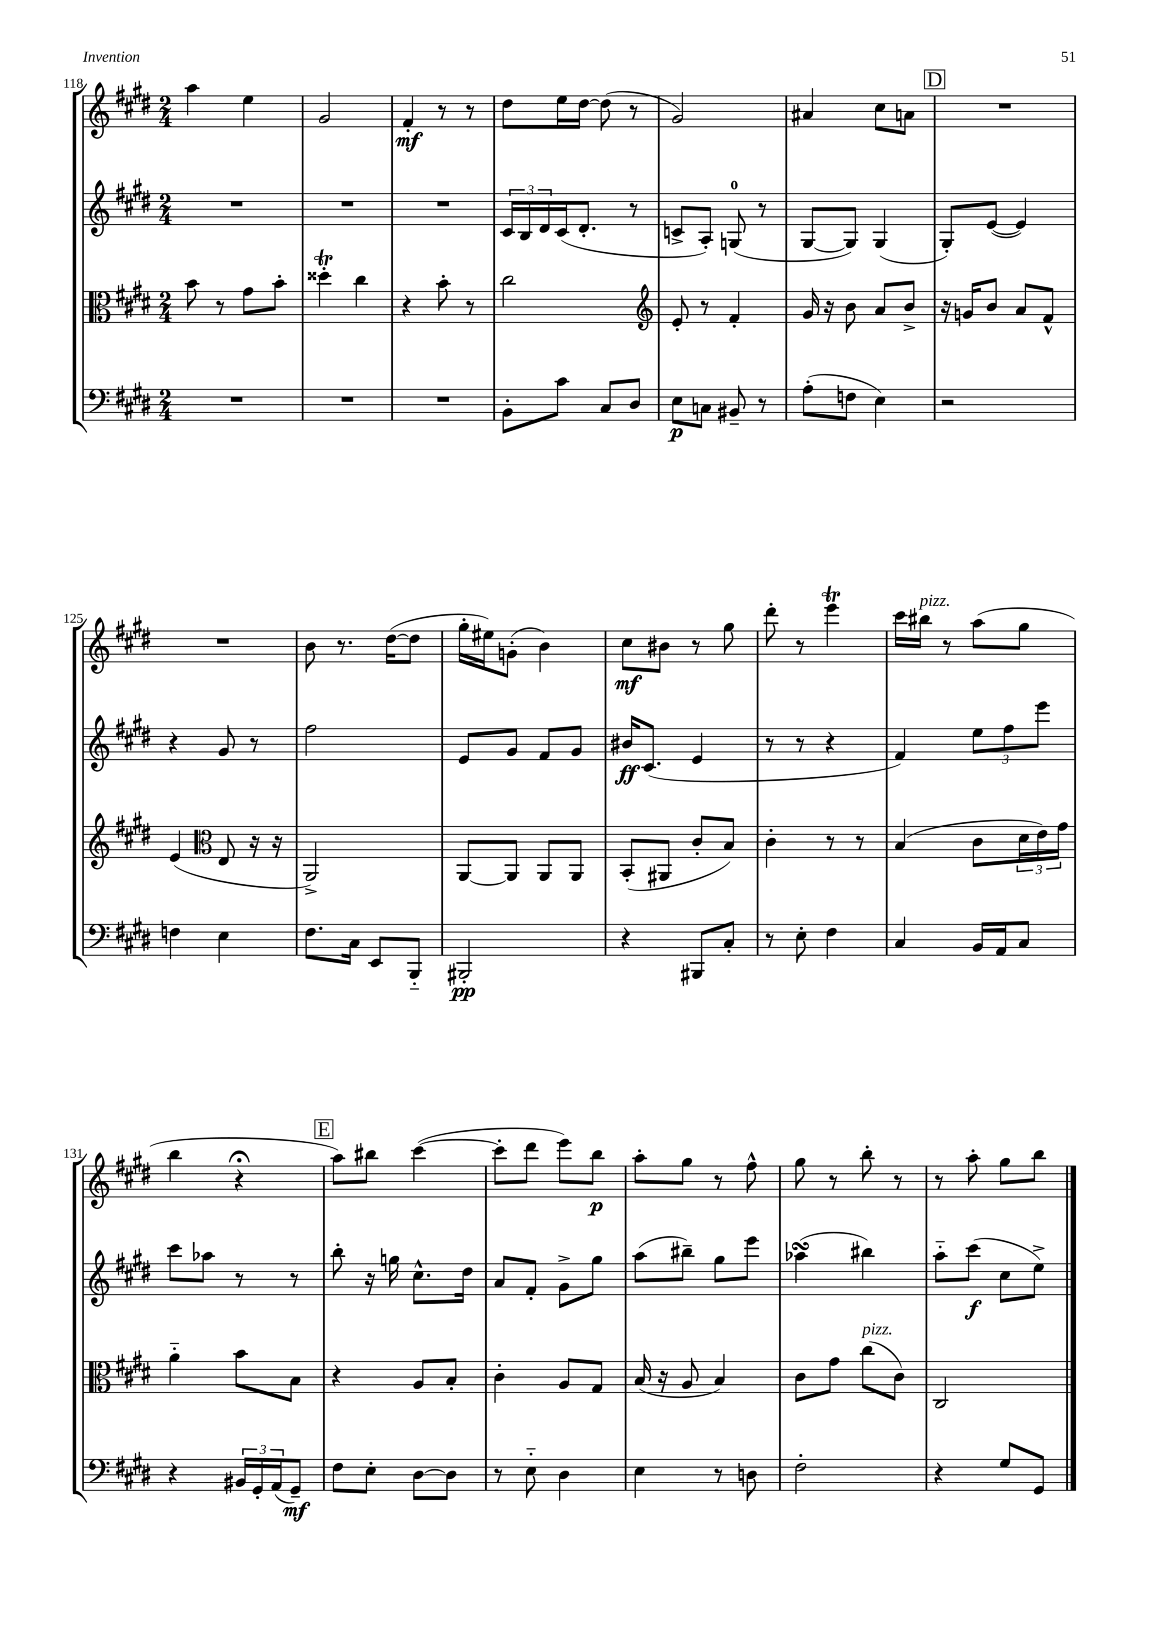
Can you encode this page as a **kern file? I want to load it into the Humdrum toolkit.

**kern	**dynam	**kern	**kern	**dynam	**kern	**dynam
*part4	*part4	*part3	*part2	*part2	*part1	*part1
*staff4	*staff4	*staff3	*staff2	*staff2	*staff1	*staff1
*clefF4	*	*clefC3	*clefG2	*	*clefG2	*
*k[f#c#g#d#]	*	*k[f#c#g#d#]	*k[f#c#g#d#]	*	*k[f#c#g#d#]	*
*M2/4	*	*M2/4	*M2/4	*	*M2/4	*
=118	=118	=118	=118	=118	=118	=118
2r	.	8b\	2r	.	4aa\	.
.	.	8r	.	.	.	.
.	.	8g#\L	.	.	4ee\	.
.	.	8b'\J	.	.	.	.
=119	=119	=119	=119	=119	=119	=119
2r	.	4dd##Xt'\	2r	.	2g#/	.
.	.	4cc#\	.	.	.	.
=120	=120	=120	=120	=120	=120	=120
2r	.	4r	2r	.	4f#'/	mf
.	.	8b'\	.	.	8r	.
.	.	8r	.	.	8r	.
=121	=121	=121	=121	=121	=121	=121
8BB'\L	.	2cc#\	24c#/LL	.	8dd#\L	.
.	.	.	24B/	.	.	.
.	.	.	24d#/	.	.	.
8c#\J	.	.	(16c#/J	.	16ee\L	.
.	.	.	8.d#'/J	.	[16dd#\JJ	.
8C#/L	.	.	.	.	(8dd#\]	.
8D#/J	.	.	8r	.	8r	.
=122	=122	=122	=122	=122	=122	=122
*	*	*clefG2	*	*	*	*
8E\L	p	8e'/	8cn^/L	.	2g#/)	.
8Cn\J	.	8r	8A'/J)	.	.	.
8BB#X~/	.	4f#'/	(8Gn/	.	.	.
8r	.	.	8r	.	.	.
=123	=123	=123	=123	=123	=123	=123
(8A'\L	.	16g#/	[8G#/L	.	4a#X/	.
.	.	16r	.	.	.	.
8Fn\J	.	8b\	8G#/J])	.	.	.
4E\)	.	8a/L	(4G#/	.	8cc#\L	.
.	.	8b^/J	.	.	8an\J	.
!!LO:REH:place=s1:t=D
=124	=124	=124	=124	=124	=124	=124
2r	.	16r	8G#'/L)	.	2r	.
.	.	16gn/KL	.	.	.	.
.	.	8b/J	([8e/J	.	.	.
.	.	8a/L	4e/])	.	.	.
.	.	8f#^^/J	.	.	.	.
!!LO:LB:g=z
=125	=125	=125	=125	=125	=125	=125
4Fn\	.	(4e/	4r	.	2r	.
*	*	*clefC3	*	*	*	*
4E\	.	8E/	8g#/	.	.	.
.	.	16r	8r	.	.	.
.	.	16r	.	.	.	.
=126	=126	=126	=126	=126	=126	=126
8.F#\L	.	2AA^/)	2ff#\	.	8b\	.
.	.	.	.	.	8.r	.
16C#\Jk	.	.	.	.	.	.
8EE/L	.	.	.	.	.	.
.	.	.	.	.	([16dd#\KL	.
8BBB/J	.	.	.	.	8dd#\J]	.
=127	=127	=127	=127	=127	=127	=127
2BBB#X'/	pp	[8AA/L	8e/L	.	16gg#'\LL	.
.	.	.	.	.	16ee#X\J)	.
.	.	8AA/J]	8g#/J	.	(8gn'\J	.
.	.	8AA/L	8f#/L	.	4b\)	.
.	.	8AA/J	8g#/J	.	.	.
=128	=128	=128	=128	=128	=128	=128
4r	.	(8BB'/L	16b#X/KL	ff	8cc#\L	mf
.	.	.	(8.c#/J	.	.	.
.	.	8AA#X/J	.	.	8b#X\J	.
8BBB#X/L	.	8c#'/L	4e/	.	8r	.
8C#'/J	.	8B/J)	.	.	8gg#\	.
=129	=129	=129	=129	=129	=129	=129
8r	.	4c#'\	8r	.	8ddd#'\	.
8E'\	.	.	8r	.	8r	.
4F#\	.	8r	4r	.	4eeeT\	.
.	.	8r	.	.	.	.
=130	=130	=130	=130	=130	=130	=130
4C#/	.	(4B/	4f#/)	.	16ccc#\LL	.
!	!	!	!	!	!LO:TX:a:i:t=pizz.	!
.	.	.	.	.	16bb#X\JJ	.
.	.	.	.	.	8r	.
16BB/LL	.	8c#\L	12ee\L	.	(8aa\L	.
16AA/J	.	.	.	.	.	.
.	.	.	12ff#\	.	.	.
8C#/J	.	24d#\L	.	.	8gg#\J	.
.	.	24e\)	12eee\J	.	.	.
.	.	24g#\JJ	.	.	.	.
!!LO:LB:g=z
=131	=131	=131	=131	=131	=131	=131
4r	.	4a\	8ccc#\L	.	4bb\	.
.	.	.	8aa-X\J	.	.	.
24BB#X/LL	.	8b\L	8r	.	4r;<	.
24GG#'/	.	.	.	.	.	.
(24AA/J	.	.	.	.	.	.
8GG#~/J)	mf	8B\J	8r	.	.	.
!!LO:REH:place=s1:t=E
=132	=132	=132	=132	=132	=132	=132
8F#\L	.	4r	8bb'\	.	8aa\L)	.
8E'\J	.	.	16r	.	8bb#X\J	.
.	.	.	16ggn\	.	.	.
[8D#\L	.	8A/L	8.cc#^^\L	.	([4ccc#\	.
8D#\J]	.	8B'/J	.	.	.	.
.	.	.	16dd#\Jk	.	.	.
=133	=133	=133	=133	=133	=133	=133
8r	.	4c#'\	8a/L	.	8ccc#'\L]	.
8E\	.	.	8f#'/J	.	8ddd#\J	.
4D#\	.	8A/L	8g#^\L	.	8eee\L)	.
.	.	8G#/J	8gg#\J	.	8bb\J	p
=134	=134	=134	=134	=134	=134	=134
4E\	.	(16B/	(8aa\L	.	8aa'\L	.
.	.	16r	.	.	.	.
.	.	8A/	8bb#X~\J)	.	8gg#\J	.
8r	.	4B/)	8gg#\L	.	8r	.
8Dn\	.	.	8eee\J	.	8ff#^^\	.
=135	=135	=135	=135	=135	=135	=135
2F#'\	.	8c#\L	(4aa-XsSSs\	.	8gg#\	.
.	.	8g#\J	.	.	8r	.
!	!	!LO:TX:a:i:t=pizz.	!	!	!	!
.	.	(8cc#\L	4bb#X\)	.	8bb'\	.
.	.	8c#\J)	.	.	8r	.
=136	=136	=136	=136	=136	=136	=136
4r	.	2C#/	8aa\L	.	8r	.
.	.	.	(8ccc#\J	f	8aa'\	.
8G#/L	.	.	8cc#\L	.	8gg#\L	.
8GG#/J	.	.	8ee^\J)	.	8bb\J	.
==	==	==	==	==	==	==
*-	*-	*-	*-	*-	*-	*-
